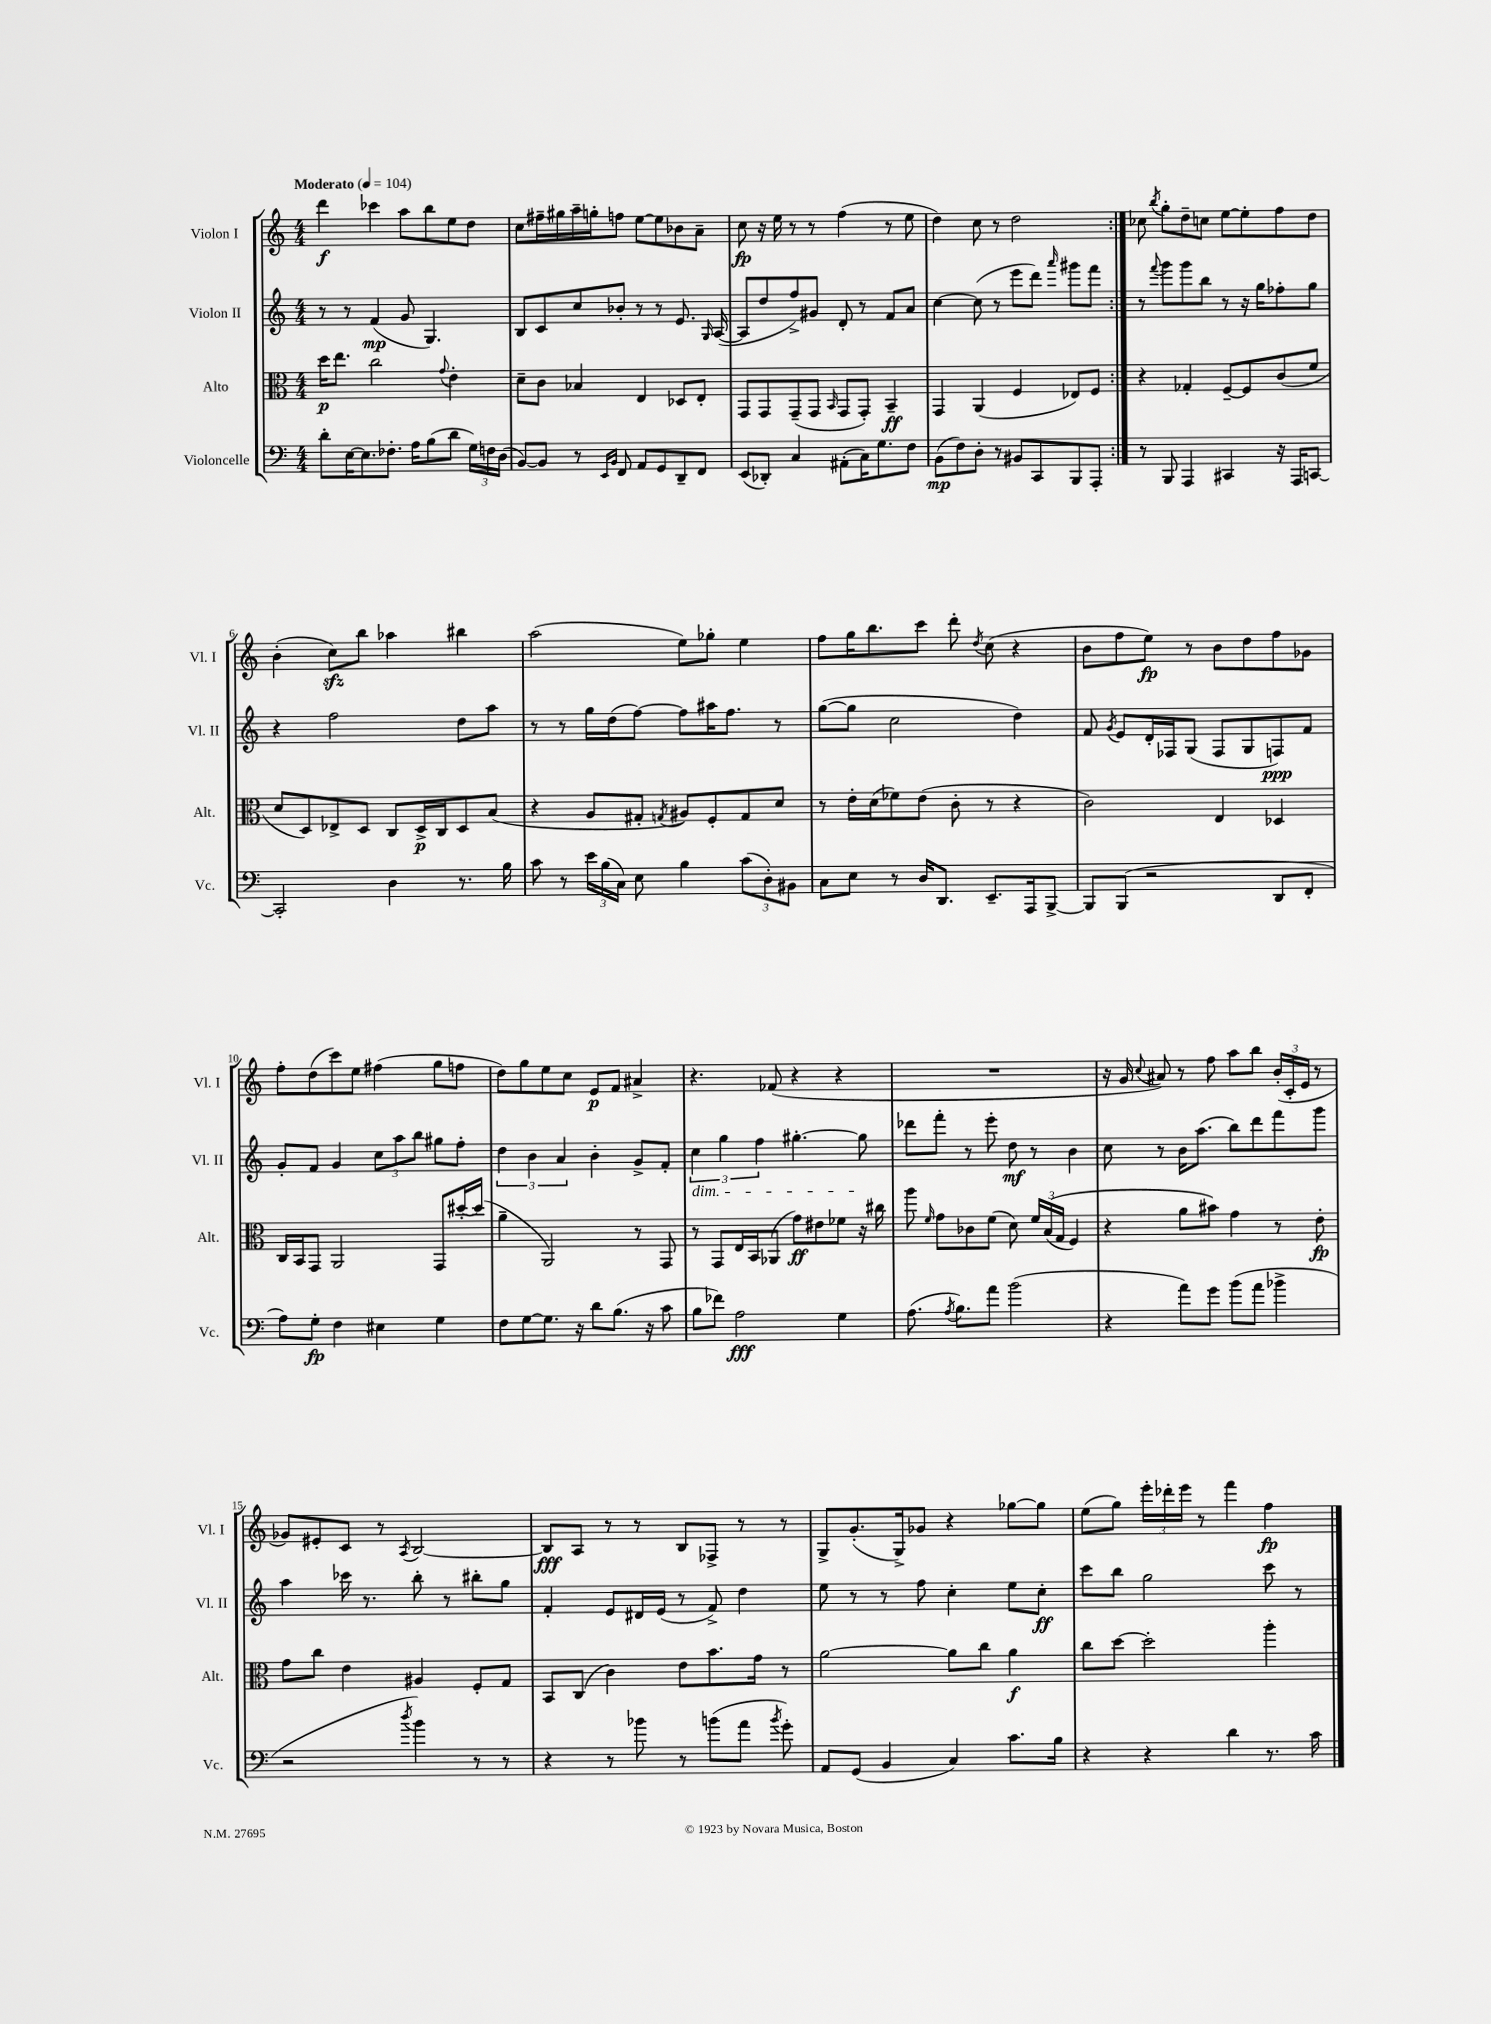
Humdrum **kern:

**kern	**kern	**kern	**kern
*staff4	*staff3	*staff2	*staff1
*clefF4	*clefC3	*clefG2	*clefG2
*k[]	*k[]	*k[]	*k[]
*M4/4	*M4/4	*M4/4	*M4/4
*MM104	*MM104	*MM104	*MM104
8d'\L	16dd\LK	8r	4ddd\
.	8.ee\J	.	.
[16E\K	.	8r	.
8.E\]	.	.	.
.	2cc\	(4f/	4ccc-\
8.F-'\J	.	.	.
.	.	8g/	8aa\L
16A\LK	.	.	.
(8B\	.	4.G/)	8bb\
.	8qqg/	.	.
8d\J	4e'\	.	8ee\
24G\LL)	.	.	8dd\J
24F\	.	.	.
(24D\JJ	.	.	.
=	=	=	=
[8BB/L)	8d~\L	8B/L	8cc\L
8BB/]J	8c\J	8c/	16ff#~\L
.	.	.	16gg#\
8r	4B-/	8cc/	16aa~\
.	.	.	16gg'\J
16qqEE/LL	.	.	.
16qqBB/JJ	.	.	.
8FF/	.	8b-'/J	8ff\J
8AA/L	4E/	8r	[8ee\L
8GG/	.	8r	8ee\]
8DD~/	8D-/L	8.e/	8b-\
8FF/J	8E'/J	.	8a~\J
.	.	16qqG/	.
.	.	([16A/	.
=	=	=	=
(8EE/L	8GG/L	8A/]L	8cc\
8DD-'/J)	8GG/	8dd/	16r
.	.	.	16ee\
4C/	(8GG~/	8ff^/)	8r
.	8GG/J	8g#/J	8r
.	16qqBB/	.	.
(8AA#'\L	8GG/L	8d'/	(4ff\
16C\K)	8GG'/J)	8r	.
8.G\	.	.	.
.	4BB~/	8f/L	8r
8F\J	.	8a/J	8ee\
=	=	=	=
(8BB\L	4GG/	[4cc\	4dd\)
8F\)	.	.	.
8D'\J	(4AA/	(8cc\]	8cc\
8r	.	8r	8r
8BB#/L	4F/	8eee\L	2dd\
8CC/	.	8ddd\J)	.
.	.	16qqaaa/	.
8BBB/	8E-/L)	8ggg#\L	.
8AAA'/J	8F/J	8fff\J	.
=:|!	=:|!	=:|!	=:|!
8r	4r	8r	8cc-\
.	.	8qqfff/	8qbb/
8BBB/	.	8ggg\L	8gg'\L
4AAA/	4G-'/	8ggg\	8dd~\
.	.	8bb\J	8cc\J
4CC#/	[8F~/L	8r	[8ee\L
.	8F/]	16r	8ee'\]
.	.	16gg\LK	.
16r	(8c/	8ff-'\	8ff\
16AAA/LK	.	.	.
[8CC/J	8f/J	8gg\J	8dd\J
=	=	=	=
2CC'/]	8d/L	4r	(4b'\
.	8D/)	.	.
.	8E-^/	2ff\	8cc\L)
.	8D/J	.	8bb\J
4D\	8C/L	.	4aa-\
.	16D^/L	.	.
.	16C/J	.	.
8.r	8D/	8dd\L	4bb#\
.	(8B/J	8aa\J	.
16B\	.	.	.
=	=	=	=
8c\	4r	8r	(2aa\
8r	.	8r	.
24e\LL	8A/L	16gg\LL	.
(24B\	.	.	.
.	.	(16dd\J	.
24C\JJ)	.	.	.
8E\	8G#'/J	[8ff\J)	.
.	8qG/	.	.
4B\	8A#/L)	8ff\]L	8ee\L)
.	8F'/	16aa#\K	8gg-'\J
.	.	8.ff\J	.
(12c\L	8G/	.	4ee\
12D'\)	.	.	.
.	8d/J	8r	.
12BB#\J	.	.	.
=	=	=	=
8C\L	8r	([8gg\L	8ff\L
8E\J	16e'\LL	8gg\]J	16gg\K
.	(16d\J	.	8.bb\
8r	8f-\)	2cc\	.
16D/LK	(8e\J	.	8ccc\J
8.DD/J	.	.	.
.	8c'\	.	8ddd'\
.	.	.	8qdd/
8.EE~/L	8r	.	(8cc\
.	4r	4dd\)	4r
16AAA/k	.	.	.
[8BBB^/J	.	.	.
=	=	=	=
8BBB/]L	2c\)	8f/	8b\L
.	.	8qg/	.
(8BBB/J	.	8e/L	8ff\
2r	.	16d'/L	8ee\J)
.	.	16F-/J	.
.	.	(8G/J	8r
.	4E/	8F-/L	8b\L
.	.	8G/	8dd\
8DD/L	4D-/	8F/)	8ff\
8FF'/J	.	8f/J	8g-\J
=	=	=	=
8A\L)	16C/LL	8g'/L	8ff'\L
.	16BB/J	.	.
8G'\J	8GG/J	8f/J	(8dd\
4F\	2AA/	4g/	8ccc\)
.	.	.	8ee\J
4E#\	.	12cc\L	(4ff#\
.	.	12aa\	.
.	.	12bb\J	.
4G\	8GG/L	8gg#\L	8gg\L
.	[16dd#'/L	8ff'\J	8ff\J
.	(16dd#/]JJ	.	.
=	=	=	=
8F\L	4a~\	6dd\	8dd\L)
[8G\	.	.	8gg\
.	.	6b\	.
8.G\]J	2AA/)	.	8ee\
.	.	6a/	.
.	.	.	8cc\J
16r	.	.	.
8d\L	.	4b'\	8e/L
(8.B\J	.	.	8f/J
.	8r	8g^/L	4a#^/
16r	.	.	.
8c\	8GG/	8f'/J	.
=	=	=	=
8B\L	8r	6cc\	4.r
8f-\J)	8GG/L	.	.
.	.	6gg\	.
2A\	16E/L	.	.
.	16BB/J	.	.
.	.	6ff\	.
.	(8AA-/J	.	(8f-/
.	8g\L)	[4.gg#'\	4r
.	8e#\	.	.
4G\	8f-\J	.	4r
.	16r	8gg#\]	.
.	16cc#\	.	.
=	=	=	=
(8.A\	8aa\	8ddd-\L	1r
.	16qqf/	.	.
.	8g\L	8fff'\J	.
8qA/	.	.	.
8.B\L)	.	.	.
.	8c-\	8r	.
8a\J	(8f\J	8eee'\	.
(2b\	8d\)	8dd\	.
.	24f/LL	8r	.
.	&((24B/	.	.
.	24G/JJ	.	.
.	4F/)	4b\	.
=	=	=	=
4r	4r	8cc\	16r
.	.	.	16g/
.	.	.	8qqcc/
.	.	8r	8a#/)
8a\L)	8a\L	16b\LK	8r
.	.	(8.aa\J	.
8g\J	8b#\J&)	.	8ff\
(8b\L	4g\	8bb\L)	8aa\L
8a\J	.	8ddd\	8bb\J
4b-^\	8r	8fff\	(24b'/LL
.	.	.	24c'/
.	.	.	24e/JJ
.	8e'\	8ggg\J	8r
=	=	=	=
2r	8g\L	4aa\	8g-/L)
.	8cc\J	.	8e#'/
.	4e\	16ccc-\	8c/J
.	.	8.r	.
.	.	.	8r
8qdd/	.	.	8qA/
4b\)	4A#/	8bb'\	[2B/
.	.	8r	.
8r	8F'/L	8bb#'\L	.
8r	8G/J	8gg\J	.
=	=	=	=
4r	8BB/L	4f'/	8B/]L
.	(8C/J	.	8A/J
8r	4c\)	8e/L	8r
8b-\	.	16d#/L	8r
.	.	(16e/JJ	.
8r	8e\L	8r	8B/L
(8b\L	8.b\	8f^/)	8F-^/J
8a\J	.	4dd\	8r
.	16g\Jk	.	.
8qb/	.	.	.
8g'\)	8r	.	8r
=	=	=	=
8AA/L	[2a\	8ee\	8G^/L
(8GG/J	.	8r	(8.g'/
4BB/	.	8r	.
.	.	.	16G^/k)
.	.	8ff\	8g-/J
4C/)	8a\]L	4cc'\	4r
.	8cc\J	.	.
8.c\L	4a\	8ee\L	[8gg-\L
.	.	8cc'\J	8gg-\]J
16B\Jk	.	.	.
=	=	=	=
4r	8cc\L	8ccc\L	(8ee\L
.	[8dd\J	8bb\J	8gg\J)
4r	2dd'\]	2gg\	24eee'\LL
.	.	.	24ddd-'\
.	.	.	24eee\JJ
.	.	.	8r
4d\	.	.	4fff\
8.r	4aa'\	8ccc\	4ff\
.	.	8r	.
16c\	.	.	.
==	==	==	==
*-	*-	*-	*-
